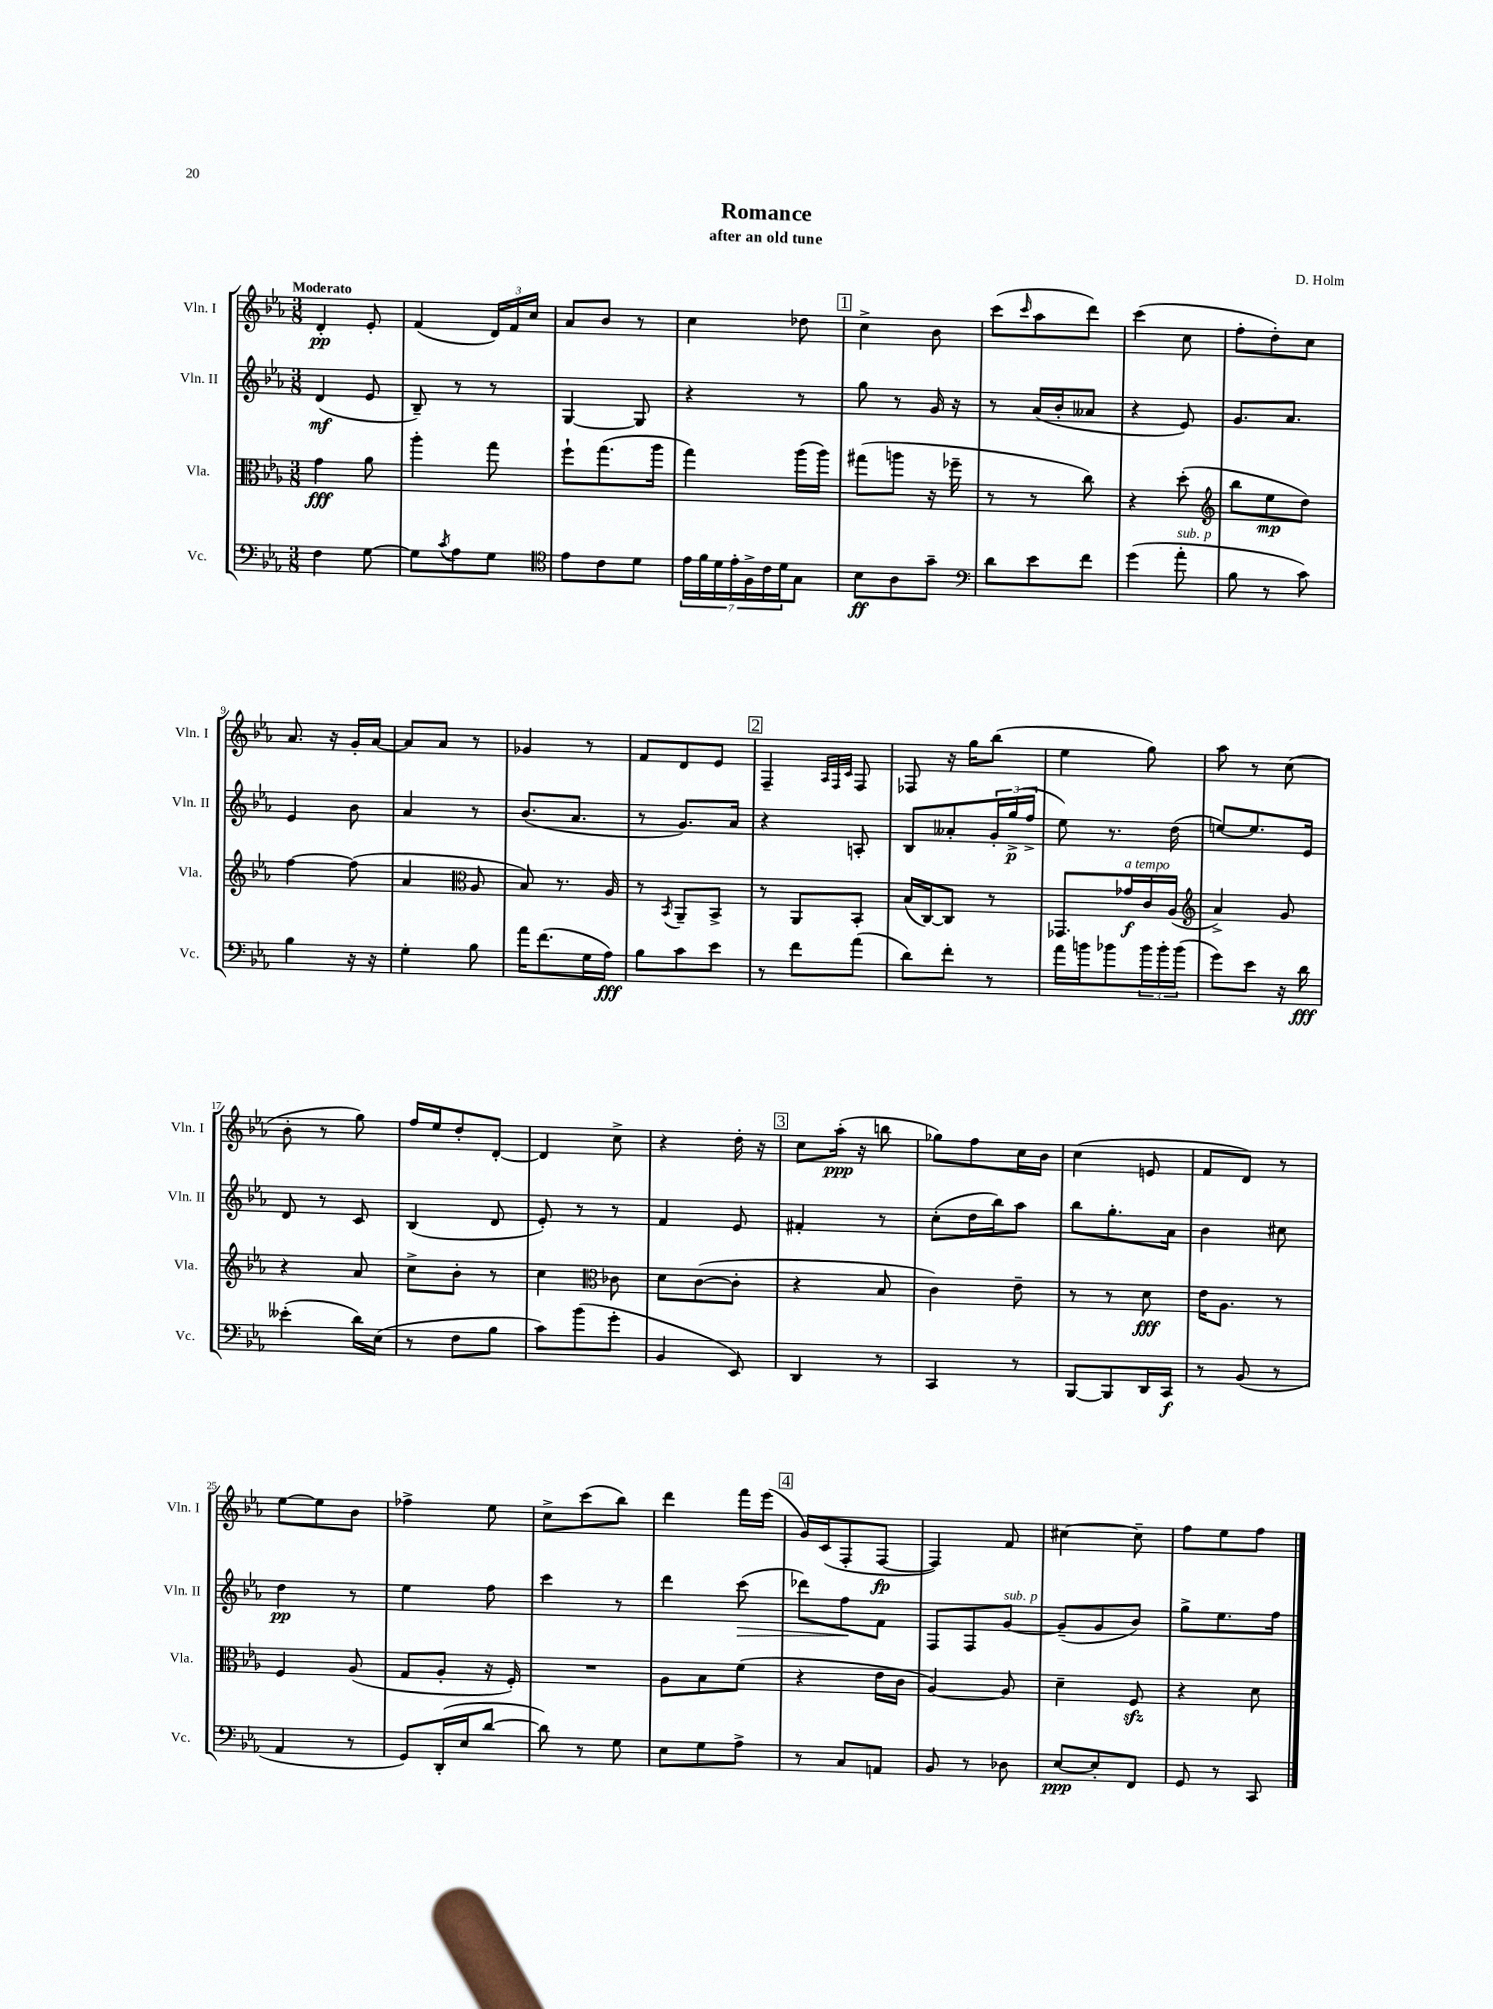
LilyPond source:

\header { title = "Romance" composer = "D. Holm" subtitle = "after an old tune" }
<<
\new StaffGroup <<
\new Staff = "s0" \with { instrumentName = "Vln. I" shortInstrumentName = "Vln. I" } {
    \clef treble \key ees \major \numericTimeSignature \time 3/8 \tempo "Moderato"
    d'4-.\pp ees'8-. |
    f'4( \tuplet 3/2 { d'16) f'16 c''16 } |
    aes'8 bes'8 r8 |
    c''4 des''8 |
    \mark \markup { \box "1" } c''4-> bes'8 |
    c'''8( \grace { c'''16 } aes''8 d'''8) |
    c'''4( c''8 |
    f''8-. d''8-.) c''8 |
    aes'8. r16 g'16-. aes'16~ |
    aes'8 aes'8 r8 |
    ges'4 r8 |
    f'8 d'8 ees'8 |
    \mark \markup { \box "2" } f4-- \grace { aes32 f32 c'32 } f8 |
    fes8 r16 g''16 bes''8( |
    ees''4 g''8) |
    aes''8 r8 c''8( |
    bes'8-. r8 g''8) |
    f''16 ees''16 d''8-. d'8~-. |
    d'4 c''8-> |
    r4 d''16-. r16 |
    \mark \markup { \box "3" } c''8 aes''16-.\ppp( r16 b''8 |
    ges''8) f''8 c''16 bes'16 |
    c''4( e'8 |
    f'8 d'8) r8 |
    ees''8~ ees''8 bes'8 |
    fes''4-> ees''8 |
    c''8-> c'''8( bes''8) |
    d'''4 f'''16 ees'''16( |
    \mark \markup { \box "4" } g'16) c'16( f8-. f8~\fp |
    f4) f'8 |
    cis''4~ cis''8-- |
    f''8 ees''8 f''8 \bar "|." |
}
\new Staff = "s1" \with { instrumentName = "Vln. II" shortInstrumentName = "Vln. II" } {
    \clef treble \key ees \major \numericTimeSignature \time 3/8
    d'4\mf( ees'8 |
    bes8--) r8 r8 |
    g4~ g8 |
    r4 r8 |
    \mark \markup { \box "1" } g''8 r8 g'16 r16 |
    r8 aes'16( bes'16-. aeses'8 |
    r4 ees'8) |
    g'8. aes'8. |
    ees'4 bes'8 |
    aes'4 r8 |
    bes'8.( aes'8. |
    r8 g'8.) aes'16 |
    \mark \markup { \box "2" } r4 a8-. |
    bes8 aeses'8-. \tuplet 3/2 { g'16-. g''16->\p( f''16-> } |
    ees''8) r8. d''16( |
    e''8~) e''8. ees'16 |
    d'8 r8 c'8 |
    bes4( d'8 |
    ees'8-.) r8 r8 |
    f'4 ees'8 |
    \mark \markup { \box "3" } fis'4-. r8 |
    c''8-.( d''16 bes''16) aes''8 |
    bes''8 g''8.-. aes'16 |
    bes'4 cis''8 |
    d''4\pp r8 |
    ees''4 f''8 |
    c'''4 r8 |
    d'''4 c'''8\>( |
    \mark \markup { \box "4" } des'''8) f''8\! f'8 |
    f8 f8 g'8~^\markup { \italic "sub. p" } |
    g'8--( g'8 bes'8) |
    g''8-> ees''8. f''16 \bar "|." |
}
\new Staff = "s2" \with { instrumentName = "Vla." shortInstrumentName = "Vla." } {
    \clef alto \key ees \major \numericTimeSignature \time 3/8
    g'4\fff aes'8 |
    aes''4-. g''8 |
    f''8-! g''8.( aes''16 |
    g''4) aes''16( aes''16) |
    \mark \markup { \box "1" } gis''8( a''8 r16 fes''16-- |
    r8 r8 c''8) |
    r4 d''8-.( |
    \clef treble bes''8 ees''8\mp d''8) |
    f''4~ f''8( |
    aes'4 \clef alto aes8 |
    bes8) r8. aes16 |
    r8 \acciaccatura { bes,8 } aes,8-- bes,8-> |
    \mark \markup { \box "2" } r8 aes,8 bes,8-. |
    bes16( c16~) c8 r8 |
    ges,8. ges'16\f^\markup { \italic "a tempo" } c'16 aes16( |
    \clef treble aes'4->) g'8 |
    r4 aes'8 |
    c''8-> bes'8-. r8 |
    c''4 \clef alto ces'8 |
    d'8 c'8~( c'8-. |
    \mark \markup { \box "3" } r4 bes8 |
    c'4) ees'8-- |
    r8 r8 d'8\fff |
    ees'16 aes8. r8 |
    f4 aes8( |
    g8 aes8-. r16 f16-.) |
    R4. |
    aes8 bes8 f'8( |
    \mark \markup { \box "4" } r4 ees'16 c'16 |
    aes4~) aes8 |
    d'4-- f8\sfz |
    r4 d'8 \bar "|." |
}
\new Staff = "s3" \with { instrumentName = "Vc." shortInstrumentName = "Vc." } {
    \clef bass \key ees \major \numericTimeSignature \time 3/8
    f4 g8~ |
    g8 \acciaccatura { c'8 } aes8 g8 |
    \clef tenor ees'8 c'8 d'8 |
    \tuplet 7/4 { ees'16 f'16 d'16 ees'16-. f16-> c'16 d'16 } g8 |
    \mark \markup { \box "1" } bes8\ff aes8 g'8-- |
    \clef bass d'8 ees'8 f'8 |
    g'4( aes'8-.^\markup { \italic "sub. p" } |
    bes8 r8 c'8) |
    bes4 r16 r16 |
    g4-. bes8 |
    aes'16 f'8.( g16 aes16\fff) |
    bes8 c'8 ees'8 |
    \mark \markup { \box "2" } r8 f'8 aes'8( |
    d'8) f'8-. r8 |
    aes'16 b'16 bes'8 \tuplet 3/2 { bes'16 bes'16-. bes'16( } |
    g'8) ees'8 r16 d'16\fff |
    eeses'4-.( d'16) ees16( |
    r8 f8 bes8 |
    c'8) bes'8( g'8-. |
    bes,4 ees,8) |
    \mark \markup { \box "3" } d,4 r8 |
    c,4 r8 |
    bes,,8~ bes,,8 d,16 c,16\f |
    r8 bes,8( r8 |
    aes,4 r8 |
    g,8) d,16-.( ees16 d'8~ |
    d'8) r8 g8 |
    ees8 g8 aes8-> |
    \mark \markup { \box "4" } r8 c8 a,8 |
    bes,8 r8 des8 |
    ees8~\ppp ees8-. f,8 |
    g,8 r8 c,8 \bar "|." |
}
>>
>>
